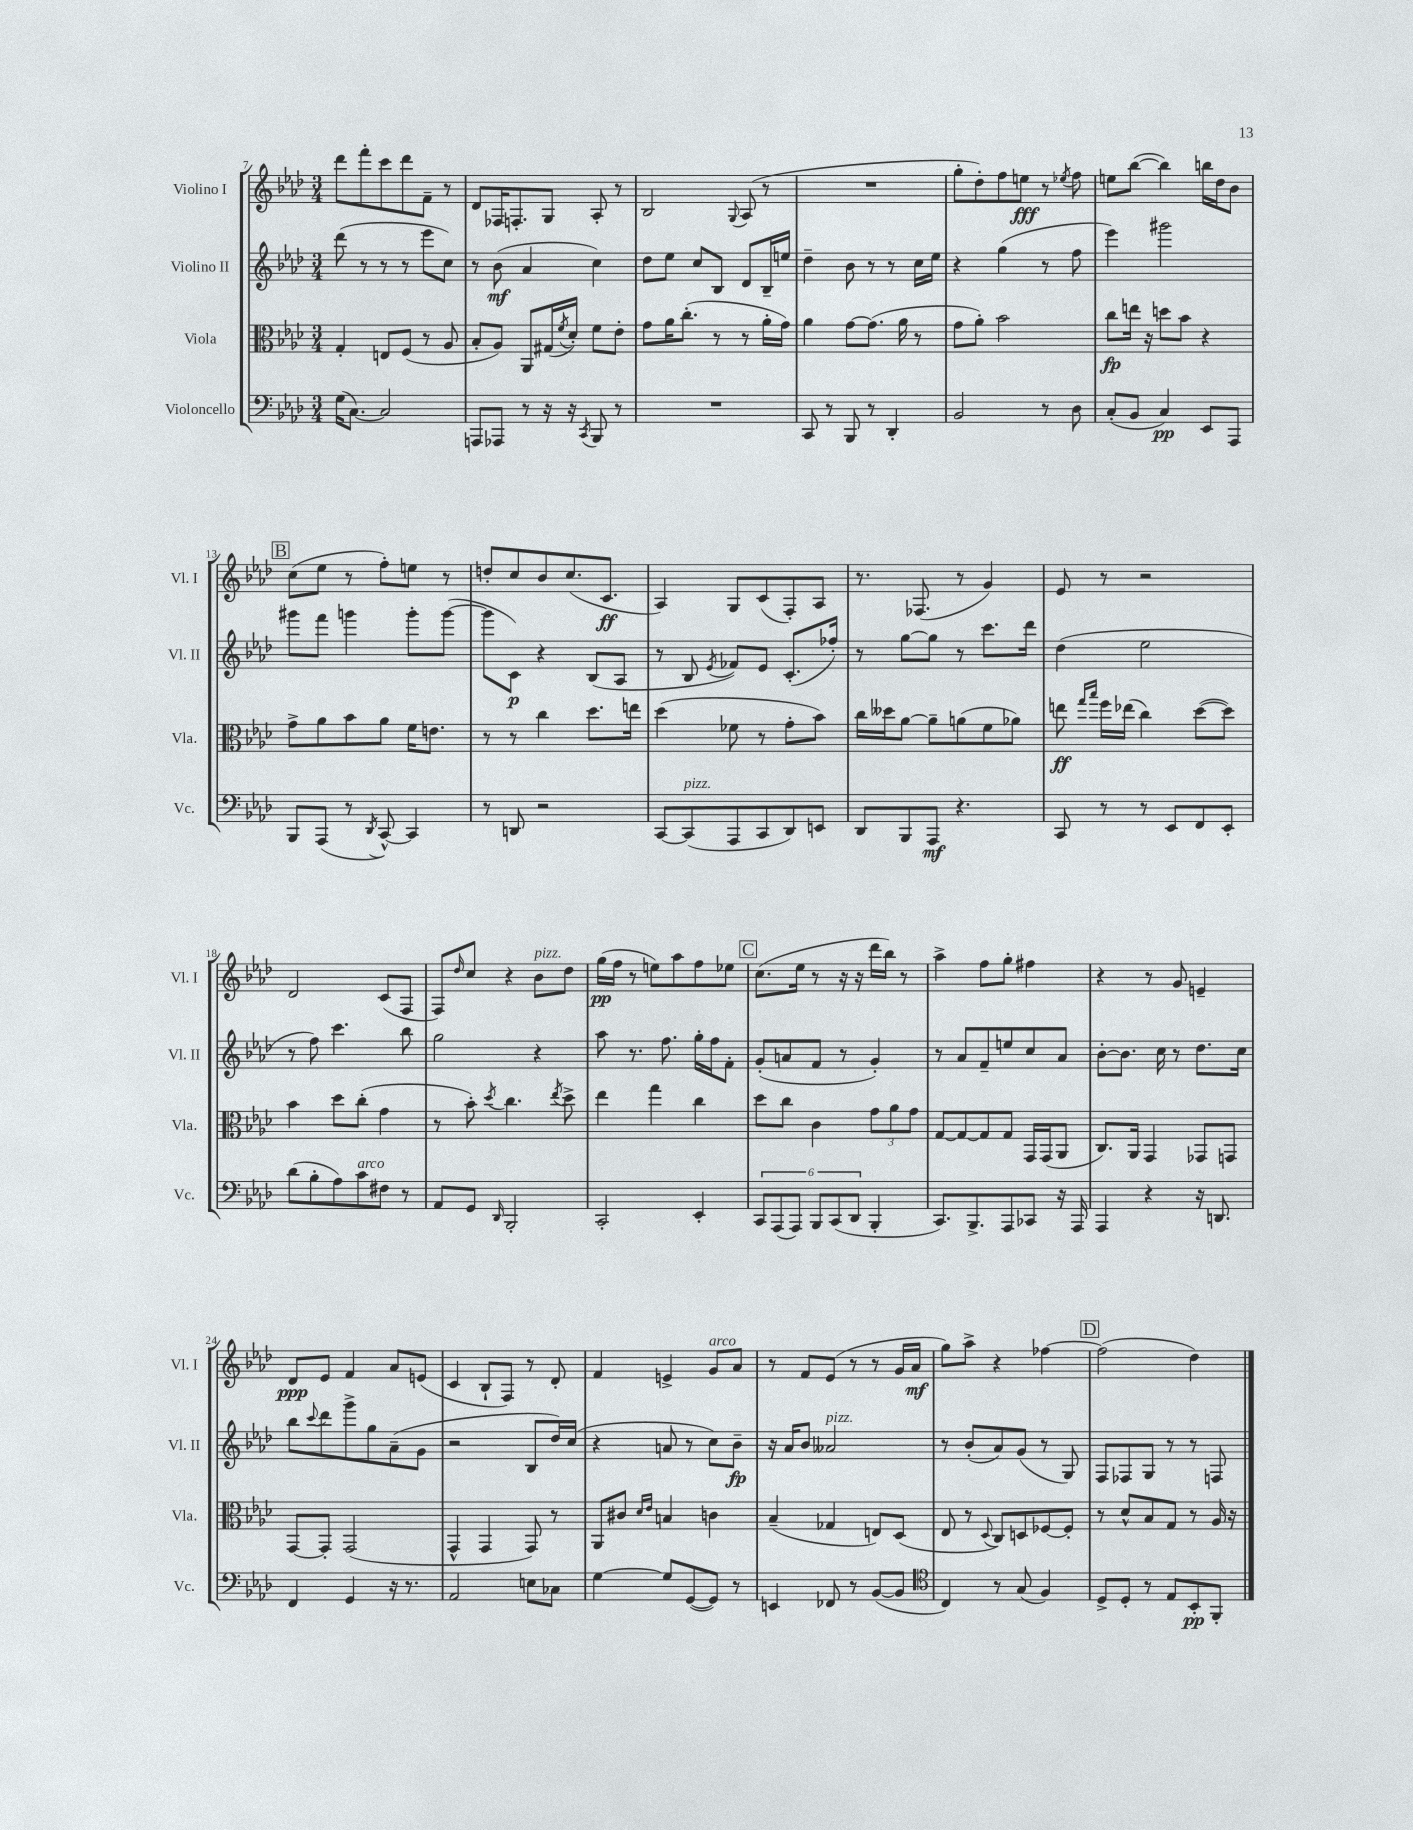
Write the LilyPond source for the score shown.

<<
\new StaffGroup <<
\new Staff = "s0" \with { instrumentName = "Violino I" shortInstrumentName = "Vl. I" } {
    \clef treble \key aes \major \numericTimeSignature \time 3/4
    des'''8 f'''8-. c'''8 des'''8 f'8-- r8 |
    des'8 fes16 f8.-. g8 aes8-. r8 |
    bes2 \appoggiatura { g8 } aes8( r8 |
    R2. |
    g''8-. des''8-.) f''8 e''8\fff r8 \acciaccatura { ees''8 } f''8 |
    e''8 bes''8~( bes''4) b''16 des''16 bes'8 |
    \mark \markup { \box "B" } c''8( ees''8 r8 f''8-.) e''8 r8 |
    d''8-. c''8 bes'8 c''8.( c'8.\ff |
    aes4) g8 c'8( f8-.) aes8 |
    r8. fes8.( r8 g'4) |
    ees'8 r8 r2 |
    des'2 c'8( f8 |
    f8) \grace { des''16 } c''8 r4 bes'8^\markup { \italic "pizz." } des''8 |
    g''16\pp( f''16 r8 e''8) aes''8 f''8 ees''8 |
    \mark \markup { \box "C" } c''8.( ees''16 r8 r16 r16 des'''16 bes''16) r8 |
    aes''4-> f''8 g''8-. fis''4 |
    r4 r8 g'8 e'4-- |
    des'8\ppp ees'8 f'4 aes'8 e'8( |
    c'4 bes8-! f8) r8 des'8-. |
    f'4 e'4-> g'8^\markup { \italic "arco" } aes'8 |
    r8 f'8 ees'8( r8 r8 g'16 aes'16\mf |
    g''8) aes''8-> r4 fes''4~ |
    \mark \markup { \box "D" } fes''2( des''4) \bar "|." |
}
\new Staff = "s1" \with { instrumentName = "Violino II" shortInstrumentName = "Vl. II" } {
    \clef treble \key aes \major \numericTimeSignature \time 3/4
    des'''8( r8 r8 r8 ees'''8 c''8) |
    r8 bes'8\mf( aes'4 c''4) |
    des''8 ees''8 c''8 bes8 des'8 bes16-- e''16 |
    des''4-- bes'8 r8 r8 c''16 ees''16 |
    r4 g''4( r8 f''8 |
    ees'''4) gis'''2 |
    \mark \markup { \box "B" } gis'''8 f'''8 g'''4 g'''8-. g'''8~( |
    g'''8 c'8\p) r4 bes8( aes8 |
    r8 bes8 \acciaccatura { ees'8 } fes'8) ees'8 c'8.-.( fes''16-.) |
    r8 g''8~ g''8 r8 c'''8. des'''16 |
    des''4( ees''2 |
    r8 f''8) c'''4. bes''8 |
    g''2 r4 |
    aes''8 r8. f''8. g''16-. f''16 f'8-. |
    \mark \markup { \box "C" } g'8-.( a'8 f'8 r8 g'4-.) |
    r8 aes'8 f'8-- e''8 c''8 aes'8 |
    bes'8~-. bes'8. c''16 r8 des''8. c''16 |
    bes''8 \appoggiatura { c'''8 } des'''8 g'''8-> g''8 aes'8--( g'8 |
    r2 bes8 des''16) c''16( |
    r4 a'8 r8 c''8) bes'8--\fp |
    r16 aes'16 bes'8 aeses'2^\markup { \italic "pizz." } |
    r8 bes'8-.( aes'8) g'8( r8 g8) |
    \mark \markup { \box "D" } f8 fes8 g8 r8 r8 f8 \bar "|." |
}
\new Staff = "s2" \with { instrumentName = "Viola" shortInstrumentName = "Vla." } {
    \clef alto \key aes \major \numericTimeSignature \time 3/4
    g4-. e8 f8( r8 aes8 |
    bes8-. aes8) aes,8 gis16( \acciaccatura { f'8 } des'16-.) f'8 ees'8-. |
    g'8 aes'16 c''8.-.( r8 r8 aes'16-. g'16) |
    aes'4 g'8~ g'8.( aes'16 r8 |
    g'8 aes'8-.) bes'2 |
    c''8\fp e''16 r16 d''8 bes'8 r4 |
    \mark \markup { \box "B" } g'8-> aes'8 bes'8 aes'8 f'16 e'8. |
    r8 r8 c''4 des''8. e''16 |
    des''4( fes'8 r8 g'8-. bes'8) |
    c''16 deses''16 aes'8~ aes'8-- a'8( f'8 aes'8) |
    e''8\ff \grace { g''16 bes''16 } f''16 ees''16( c''4) des''8~( des''8) |
    bes'4 des''8 c''8-.( g'4 |
    r8 bes'8-.) \acciaccatura { des''8 } c''4. \acciaccatura { ees''8 } des''8-> |
    ees''4 g''4 c''4 |
    \mark \markup { \box "C" } des''8 c''8 c'4 \tuplet 3/2 { g'8 aes'8 g'8 } |
    g8~ g8~ g8 g8 g,16 g,16( aes,8 |
    c8.) aes,16 g,4 ges,8 g,8 |
    g,8~ g,8-. g,2( |
    g,4-^ g,4 g,8) r8 |
    aes,8 cis'8 \grace { des'16 ees'16 } b4 c'4 |
    bes4--( ges4 e8) des8( |
    ees8 r8 \appoggiatura { des8 } c8) d8 fes8~ fes8-. |
    \mark \markup { \box "D" } r8 des'8-^ bes8 g8 r8 aes16 r16 \bar "|." |
}
\new Staff = "s3" \with { instrumentName = "Violoncello" shortInstrumentName = "Vc." } {
    \clef bass \key aes \major \numericTimeSignature \time 3/4
    g16( c8.~) c2 |
    a,,8 aes,,8 r8 r16 r16 \acciaccatura { c,8 } bes,,8 r8 |
    R2. |
    c,8 r8 bes,,8 r8 des,4-. |
    bes,2 r8 des8 |
    c8-.( bes,8 c4\pp) ees,8 aes,,8 |
    \mark \markup { \box "B" } bes,,8 aes,,8( r8 \acciaccatura { des,8 } c,8~-^) c,4 |
    r8 d,8 r2 |
    c,8~ c,8^\markup { \italic "pizz." }( aes,,8 c,8 des,8) e,8 |
    des,8 bes,,8 aes,,8\mf r4. |
    c,8 r8 r8 ees,8 f,8 ees,8-. |
    des'8( bes8-. aes8) c'8^\markup { \italic "arco" } fis8 r8 |
    aes,8 g,8 \grace { des,16 } bes,,2-. |
    c,2-. ees,4-. |
    \mark \markup { \box "C" } \tuplet 6/4 { c,8 aes,,8( aes,,8) bes,,8 c,8( des,8 } bes,,4-. |
    c,8.) bes,,8.-> aes,,8 ces,8 r16 aes,,16 |
    aes,,4 r4 r16 d,8. |
    f,4 g,4 r16 r8. |
    aes,2 e8 ces8 |
    g4~ g8 g,8~( g,8) r8 |
    e,4 fes,8 r8 bes,8~( bes,8 |
    \clef tenor c4) r8 g8( f4) |
    \mark \markup { \box "D" } des8-> des8-. r8 ees8 bes,8-.\pp f,8-. \bar "|." |
}
>>
>>
\layout { \context { \Score currentBarNumber = #7 } }
